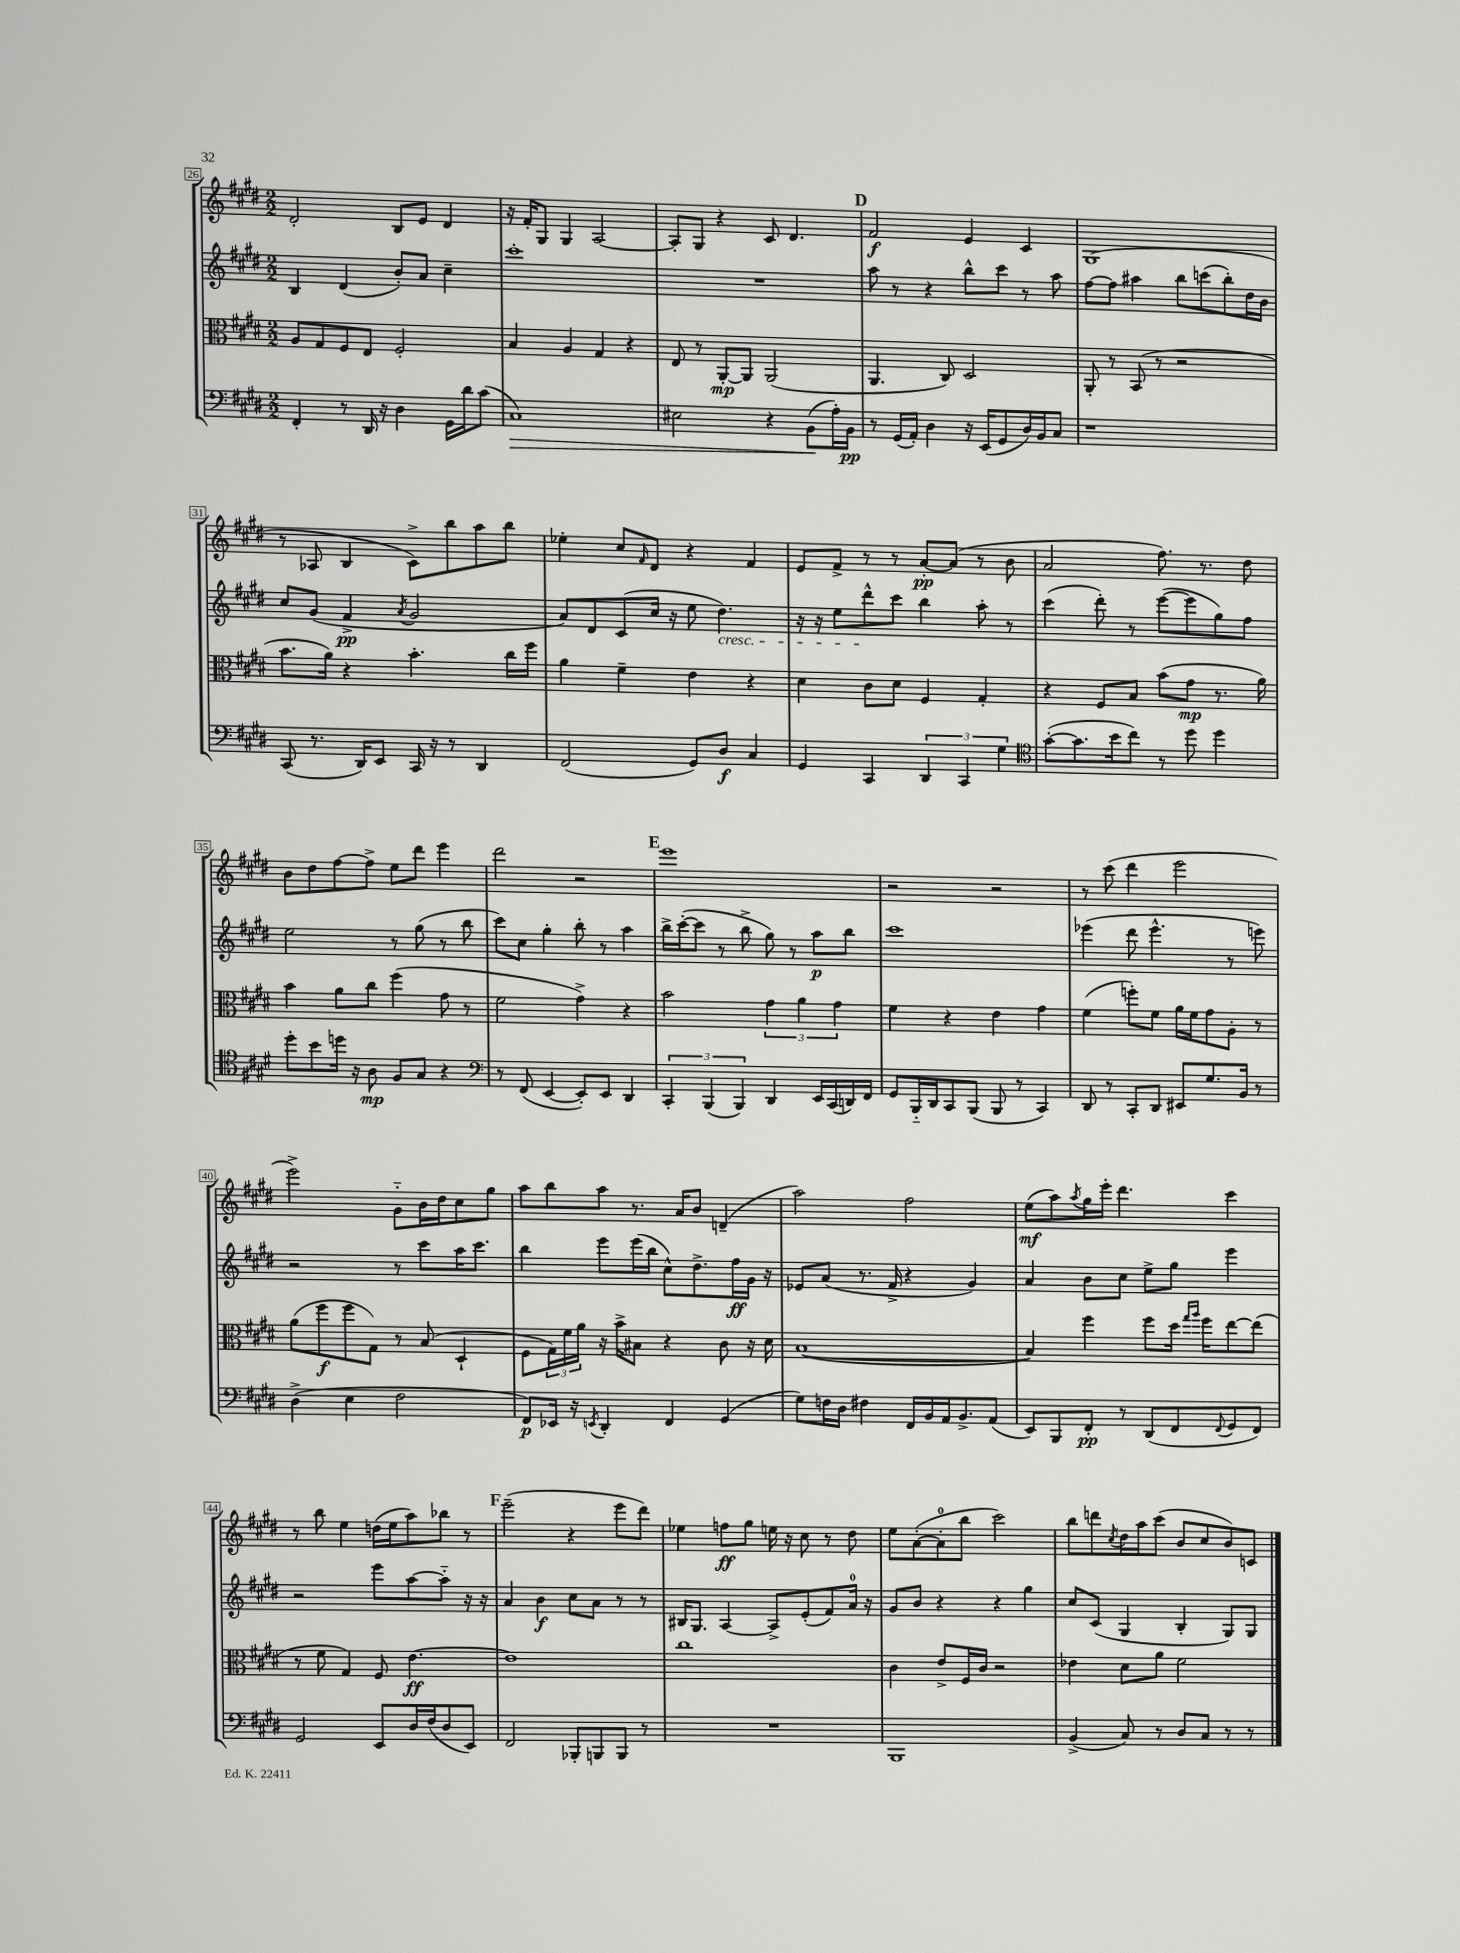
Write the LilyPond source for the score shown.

<<
\new StaffGroup <<
\new Staff = "s0" {
    \clef treble \key e \major \numericTimeSignature \time 2/2
    dis'2-. b8 e'8 dis'4 |
    r16 fis'16-. gis8 gis4 a2~ |
    a8-. gis8 r4 cis'8 dis'4. |
    \mark \markup { \bold "D" } fis'2\f e'4 cis'4 |
    gis1( |
    r8 aes8 b4 cis'8->) b''8 a''8 b''8 |
    ees''4-. cis''8 \grace { fis'16 } dis'8 r4 fis'4 |
    e'8 fis'8-> r8 r8 a'8~-.\pp a'8( r8 b'8 |
    a'2 fis''8.) r8. dis''8 |
    b'8 dis''8 fis''8~ fis''8-> e''8 dis'''8 e'''4 |
    dis'''2 r2 |
    \mark \markup { \bold "E" } e'''1 |
    r2 r2 |
    r8 cis'''8( dis'''4 e'''2 |
    e'''2->) gis'8-_ b'16 dis''16 cis''8 gis''8 |
    a''8 b''8 a''8 r8. a'16 b'8 d'4--( |
    a''2) fis''2 |
    e''8\mf( a''8) \acciaccatura { a''8 } gis''16 e'''16-. dis'''4. cis'''4 |
    r8 b''8 e''4 d''16( e''16 a''8) bes''8 r8 |
    \mark \markup { \bold "F" } e'''2--( r4 e'''8 dis'''8) |
    ees''4 f''8\ff gis''8 e''16 r16 cis''8 r8 dis''8 |
    e''8 a'8~-.( a'8-0-. b''8 cis'''2) |
    b''8 d'''8 \acciaccatura { cis''8 } dis''16 a''16 cis'''8( b'8 cis''8 b'8) c'8 \bar "|." |
}
\new Staff = "s1" {
    \clef treble \key e \major \numericTimeSignature \time 2/2
    b4 dis'4( b'8-.) a'8 cis''4-- |
    cis'''1-. |
    R1 |
    \mark \markup { \bold "D" } a''8 r8 r4 b''8-^ cis'''8 r8 a''8 |
    fis''8~ fis''8 ais''4 b''8 c'''8( b''8-.) dis''16 b'16 |
    cis''8 gis'8( fis'4->\pp \acciaccatura { a'8 } gis'2 |
    a'8) dis'8 cis'8( cis''16 r16 e''8 dis''4.\cresc) |
    r16 r16 e''8 dis'''8-^\! cis'''8 b''4 a''8-. r8 |
    cis'''4( dis'''8-.) r8 e'''8~( e'''8 gis''8) fis''8 |
    e''2 r8 gis''8( r8 b''8 |
    cis'''8) cis''8 gis''4-. b''8-. r8 a''4 |
    \mark \markup { \bold "E" } b''16-> cis'''16~-.( cis'''8 r8 b''8-> gis''8) r8 a''8\p b''8 |
    cis'''1 |
    ees'''4( dis'''8 ees'''4.-^ r8 e'''8) |
    r2 r8 cis'''8 a''16 cis'''8. |
    b''4 e'''8 e'''16( b''16 cis''8-^) dis''8.-> fis''16\ff gis'16 r16 |
    ees'8 a'8( r8. fis'16-> r4 gis'4) |
    a'4 b'8 cis''8 e''8-> gis''8 e'''4 |
    r2 e'''8 a''8~ a''8-_ r16 r16 |
    \mark \markup { \bold "F" } a'4 b'4\f cis''8 a'8 r8 r8 |
    bis16 gis8. a4~ a8-> e'8-.( fis'8) a'16-0 r16 |
    gis'8 b'8 r4 r4 gis''4 |
    cis''8 cis'8( gis4 b4-. gis8) gis8 \bar "|." |
}
\new Staff = "s2" {
    \clef alto \key e \major \numericTimeSignature \time 2/2
    a8 gis8 fis8 e8 fis2-. |
    b4 a4 gis4 r4 |
    e8 r8 a,8~-.\mp a,8 a,2( |
    \mark \markup { \bold "D" } a,4. cis8) dis2 |
    a,8-. r8 b,8( r8 r2 |
    b'8. a'16) r4 b'4.-. cis''16 fis''16 |
    a'4 fis'4-- e'4 r4 |
    dis'4 cis'8 dis'8 fis4 gis4-. |
    r4 fis8 b8 b'8( gis'8\mp r8. a'16) |
    b'4 a'8 cis''8 fis''4( gis'8 r8 |
    fis'2 gis'4->) r4 |
    \mark \markup { \bold "E" } b'2 \tuplet 3/2 { gis'4 a'4 gis'4 } |
    fis'4 r4 e'4 gis'4 |
    fis'4( f''8-.) fis'8 a'16 fis'16 gis'8 a8-. r8 |
    a'8( fis''8\f fis''8 gis8) r8 b8( dis4-! |
    fis8 \tuplet 3/2 { gis16) fis'16 a'16 } r16 b'16-> bis8 r4 cis'8 r16 dis'16 |
    b1~( |
    b4) fis''4 fis''8 dis''16 \grace { gis''16 a''16 } fis''16 e''8~ e''8( |
    r8 fis'8 gis4) fis8 e'4.~\ff |
    \mark \markup { \bold "F" } e'1 |
    cis''1 |
    cis'4 e'8-> fis16 cis'16 r2 |
    ees'4 dis'8 a'8 fis'2 \bar "|." |
}
\new Staff = "s3" {
    \clef bass \key e \major \numericTimeSignature \time 2/2
    fis,4-. r8 dis,16 r16 dis4 gis,16 dis'16 cis'8( |
    cis1\>) |
    eis2 r4 b,8\!( a16-.) b,16\pp |
    \mark \markup { \bold "D" } r8 gis,16( a,16-.) dis4 r16 e,16( gis,8 dis16) b,16 cis8 |
    r1 |
    cis,8( r8. dis,16) e,8 cis,16 r16 r8 dis,4 |
    fis,2( gis,8) dis8\f cis4 |
    gis,4 cis,4 \tuplet 3/2 { dis,4 cis,4 gis4 } |
    \clef tenor gis'8~-.( gis'8. b'16 cis''8) r8 dis''8 dis''4 |
    dis''8-. b'8 d''16 r16 a8\mp fis8 gis8 r4 |
    \clef bass r8 fis,8( e,4~ e,8-.) e,8 dis,4 |
    \mark \markup { \bold "E" } \tuplet 3/2 { cis,4-. b,,4( b,,4) } dis,4 e,16 cis,16( d,16) fis,16 |
    gis,8 b,,16-_ dis,16 cis,8 b,,8( b,,8 r8 cis,4) |
    dis,8 r8 cis,8-. dis,8 eis,8 gis8. b,16 r8 |
    dis4->( e4 fis2 |
    fis,8\p) ees,16 r16 \acciaccatura { e,8 } dis,4-. fis,4 gis,4( |
    gis8) f16 dis16 fis4 fis,16 b,16 a,16 b,8.-> a,8( |
    e,8) b,,8 fis,8-.\pp r8 dis,8( fis,8 \appoggiatura { fis,8 } gis,8 fis,8) |
    gis,2 e,8 dis16 fis16( dis8 e,8) |
    \mark \markup { \bold "F" } fis,2 bes,,8-. b,,8 b,,8 r8 |
    R1 |
    b,,1 |
    b,4->( cis8) r8 dis8 cis8 r8 r8 \bar "|." |
}
>>
>>
\layout { \context { \Score currentBarNumber = #26 \override BarNumber.stencil = #(make-stencil-boxer 0.1 0.3 ly:text-interface::print) } }
